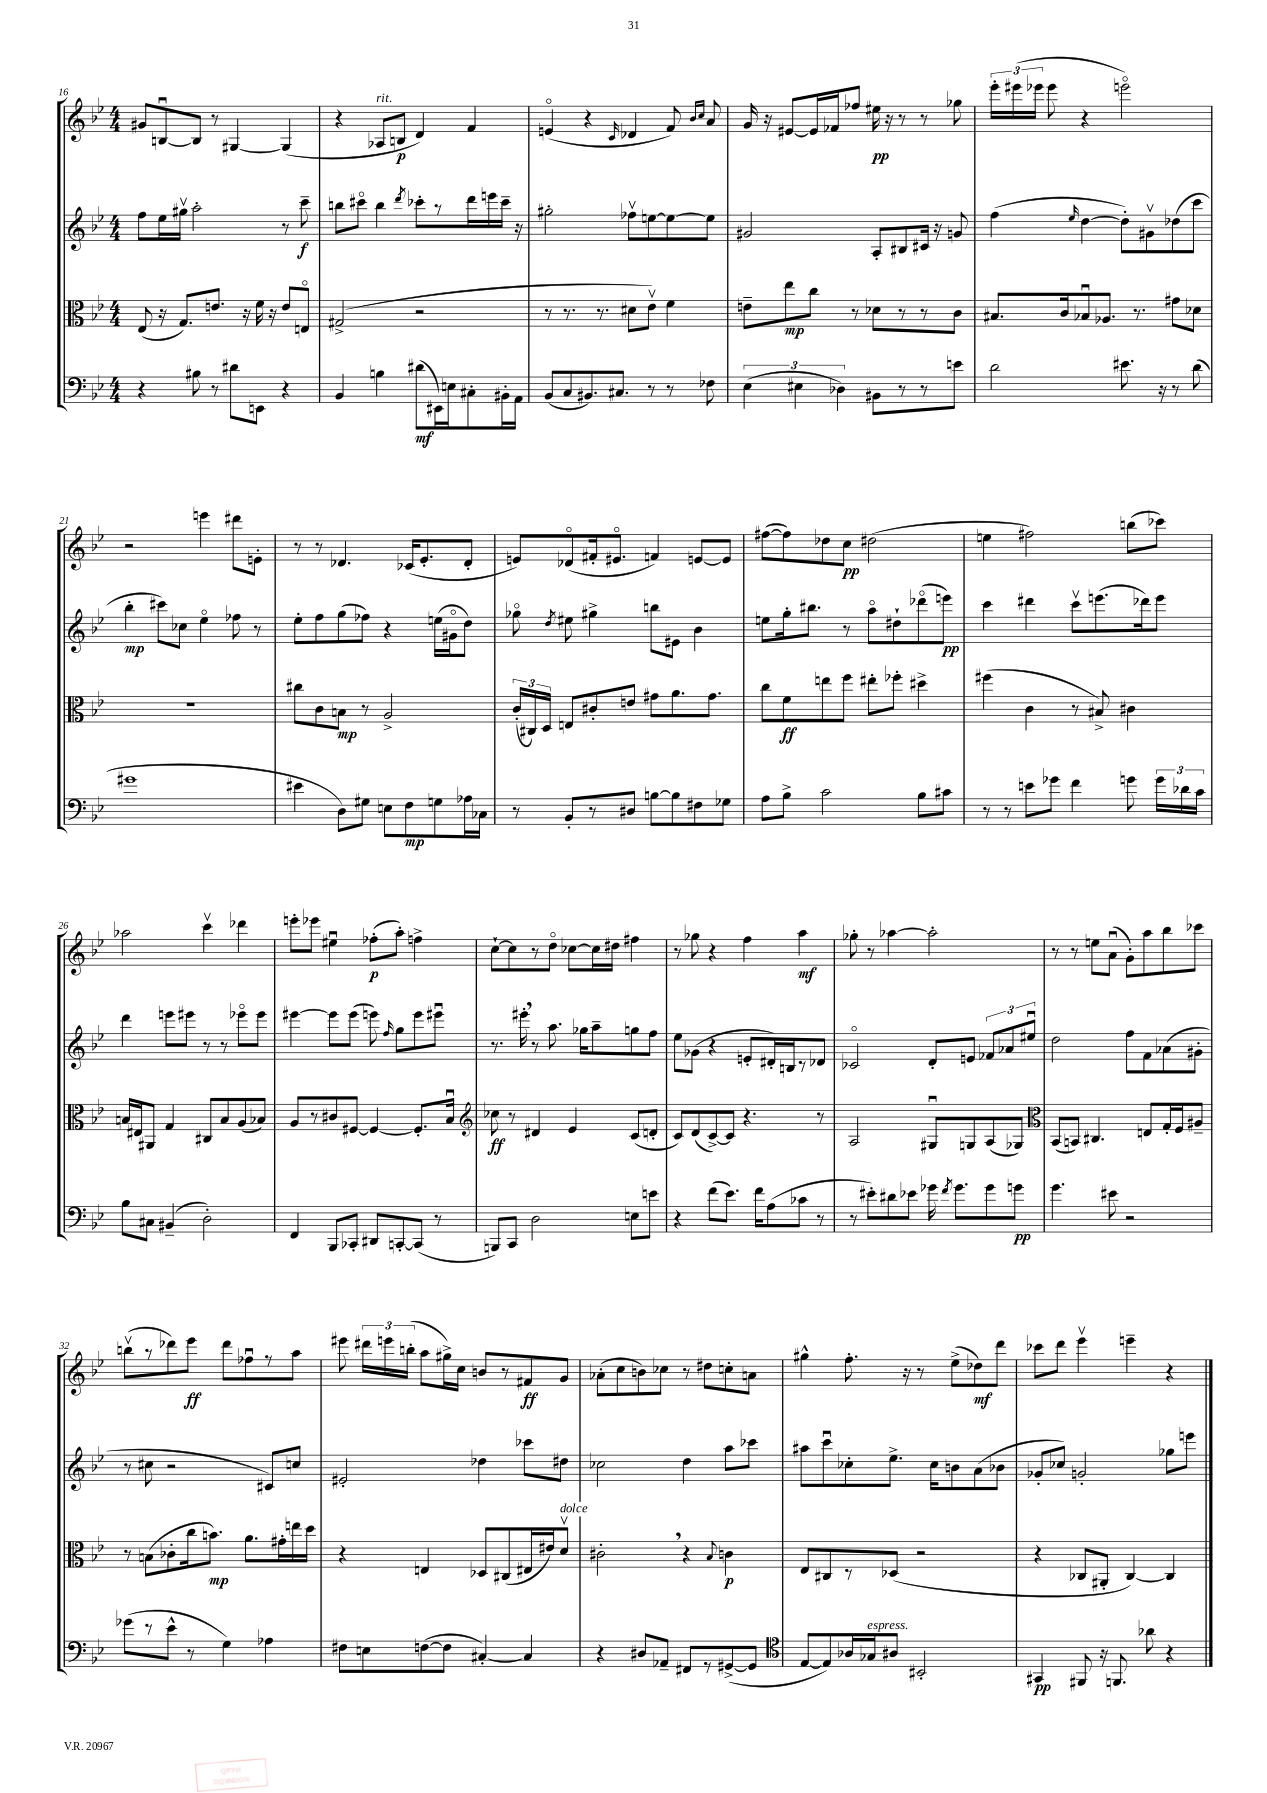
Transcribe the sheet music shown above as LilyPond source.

<<
\new StaffGroup <<
\new Staff = "s0" {
    \clef treble \key bes \major \numericTimeSignature \time 4/4
    \autoBeamOff gis'8[ b8~\downbow b8] r8 gis4~ gis4( |
    r4 aes8[^\markup { \italic "rit." } b8]\p d'4) f'4 |
    e'4\flageolet( r4 \grace { c'16 } des'4 f'8) \grace { bes'16[ c''16] } a'8 |
    g'16 r16 eis'8[~ eis'16 fes'16 fes''8] eis''16\pp r16 r8 r8 ges''8 |
    \tuplet 3/2 { ees'''16[-. eis'''16( ees'''16] } ees'''8 r4 e'''2\flageolet) |
    r2 e'''4 dis'''8[ e'8]-. |
    r8 r8 des'4. ces'16[( ees'8.-. des'8]-. |
    e'8[) des'8\flageolet( fis'16-. eis'8.]\flageolet f'4) e'8[~ e'8] |
    fis''8[~( fis''8) des''8 c''8]\pp dis''2( |
    e''4 fis''2) b''8[( ces'''8]) |
    aes''2 c'''4\upbow des'''4 |
    e'''8[-. ees'''8] eis''4\downbow fes''8[-.\p( a''8]-.) f''4-> |
    c''8[~-! c''8 r8 d''8]\flageolet ces''8[~ ces''16 dis''16] fis''4 |
    r8 ges''8 r4 f''4 a''4\mf |
    ges''8-. r8 aes''4~ aes''2-. |
    r8 r8 e''8[ a'8]\downbow( g'8[-.) a''8 bes''8 ces'''8] |
    b''8[\upbow( r8 des'''8) ees'''8]\ff des'''8[ fes''8\downbow r8 a''8] |
    eis'''8 \tuplet 3/2 { dis'''16[ e'''16 b''16]-.( } a''8[ gis''16->) c''16] b'8[ r8 fis'8\ff g'8] |
    aes'8[-.( c''8 b'8) ces''8] r8 dis''8[ c''8-. a'8] |
    gis''4-^ f''8.-. r16 r8 ees''8[->( des''8\mf) d'''8] |
    ces'''8[ d'''8] ees'''4\upbow e'''4-- r4 \bar "|." |
}
\new Staff = "s1" {
    \clef treble \key bes \major \numericTimeSignature \time 4/4
    \autoBeamOff f''8[ ees''16 gis''16]\upbow a''2-. r8 c'''8--\f |
    b''8[ cis'''8]\flageolet b''4 \acciaccatura { d'''8 } ces'''8[-. r8 d'''16 e'''16 ces'''16]-- r16 |
    gis''2-. fes''8[\upbow e''8~ e''8~ e''8] |
    gis'2 a8[-. bis8 cis'16] r16 g'8 |
    f''4( \grace { ees''16 } d''4~ d''8[-.) gis'8\upbow des''8( c'''8] |
    bes''4-.\mp cis'''8[) ces''8] ees''4\flageolet fes''8 r8 |
    ees''8[-. f''8 g''8( fes''8]) r4 e''16[( gis'16\flageolet d''8]) |
    ges''8\flageolet \acciaccatura { d''8 } eis''8 gis''4-> b''8[ eis'8] bes'4 |
    e''8[ g''16-. bis''8.] r8 a''8[\flageolet dis''8-! des'''8\flageolet( e'''8]\pp) |
    c'''4 dis'''4 c'''8[\upbow e'''8.( des'''16) e'''8] |
    d'''4 e'''8[ eis'''8] r8 r8 ees'''8[\flageolet ees'''8] |
    eis'''4~ eis'''8[ eis'''8]( e'''8) \grace { f''16 } g''8[ e'''8 eis'''8]\downbow |
    r8. eis'''16-. \breathe r8 a''8. ges''16[ a''8-- g''8 f''8] |
    ees''8[ ges'8]( r4 e'8[-. dis'16-.) b16 r8 des'8] |
    ces'2\flageolet d'8[-. e'8] \tuplet 3/2 { fes'8[ aes'8 eis''8]\downbow } |
    d''2 f''8[ f'8 aes'8( gis'8]-. |
    r8 cis''8 r2 cis'8[) c''8] |
    eis'2-. des''4 ces'''8[ dis''8] |
    ces''2 d''4 a''8[ ces'''8] |
    ais''8[ c'''8\downbow ces''8-. ees''8.]-> ces''16[ b'8 a'8( bes'8] |
    ges'8[-. ces''8]) g'2-. ges''8[ e'''8] \bar "|." |
}
\new Staff = "s2" {
    \clef alto \key bes \major \numericTimeSignature \time 4/4
    \autoBeamOff ees8( r16 g8.[) e'8.] r16 f'16 r16 e'8[ e8]\flageolet |
    gis2->( r2 |
    r8 r8. r8. dis'8[ ees'8]\upbow) f'4 |
    e'8[-- ees''8\mp c''8] r8 des'8[ r8 r8 c'8] |
    bis8.[ c'16 bes8\downbow aes8.] r8. gis'8[ des'8] |
    R1 |
    cis''8[ c'8 b8]\mp r8 a2-> |
    \tuplet 3/2 { c'16[-.( cis16) d16] } e8[ cis'8-. e'8] gis'8[ a'8. gis'8.] |
    c''8[ f'8\ff e''8 f''8] eis''8[-. fes''8]-. dis''4-> |
    fis''4( c'4 r8 bis8->) cis'4 |
    b16[ eis16 ais,8] g4 cis8[ b8 a8( bes8]) |
    a8[ r8 cis'8 fis8]~ fis4~ fis8.[-. bes16]\downbow |
    \clef treble ces''8\ff r8 dis'4 ees'4 c'8[( d'8]-. |
    c'8[) d'8( c'8~->) c'8] r4. r8 |
    a2 gis8[\downbow g8 a8( ges8]) |
    \clef alto bes,8[( b,8]) cis4. e8[ g16-. f16 ais8]-- |
    r8 b8[( ces'8-. c''16 b'8.]\mp) a'8.[ gis'16-. e''16 d''16] |
    r4 e4 des8[ cis8( eis16 eis'16) d'8]\upbow^\markup { \italic "dolce" } |
    cis'2-. \breathe r4 \appoggiatura { bes8 } c'4\p |
    ees8[ cis8 r8 des8]( r2 |
    r4 ces8[ ais,8]-. ces4~) ces4 \bar "|." |
}
\new Staff = "s3" {
    \clef bass \key bes \major \numericTimeSignature \time 4/4
    \autoBeamOff r4 bis8 r8 dis'8[ e,8] r4 |
    bes,4 b4 dis'8[\mf( eis,16) e16 cis8-. bis,16-. a,16] |
    bes,8[( c8 bis,8.) cis8.] r8 r8 fes8 |
    \tuplet 3/2 { ees4( eis4 des4) } bis,8[ r8 r8 e'8] |
    d'2 eis'8. r16 r8 d'8( |
    gis'1 |
    eis'4 d8[) gis8] e8[ f8\mp g8 aes16 ces16] |
    r8 bes,8[-. r8 dis8] b8[~ b8 fis8 ges8] |
    a8[ bes8]-> c'2 bes8[ cis'8] |
    r8 r8 e'8[ ges'8] f'4 g'8 \tuplet 3/2 { g'16[ des'16 c'16] } |
    bes8[ cis8] bis,4--( d2-.) |
    f,4 bes,,8[ ces,8]-. dis,8[ c,8~-. c,8]( r8 |
    b,,8[) c,8] d2 e8[ e'8] |
    r4 f'8[( ees'8.]) f'16[ a8( ces'8] r8 |
    r8 eis'8[-.) dis'8 ees'8] ges'16 \acciaccatura { f'8 } ges'8.[ ges'8 g'8]\pp |
    g'4. eis'8 r2 |
    ges'8[( r8 ees'8]-^ r8 g4) aes4 |
    fis8[ e8 f8~( f8] cis4~-.) cis4 |
    r4 dis8[ aes,8]-- fis,8[ r8 gis,8~->( gis,8] |
    \clef tenor ees8[~ ees8) aes16 ges16^\markup { \italic "espress." } ais8] bis,2-. |
    gis,4\pp fis,8 r16 f,8. aes'8 r4 \bar "|." |
}
>>
>>
\layout { \context { \Score currentBarNumber = #16 } }
